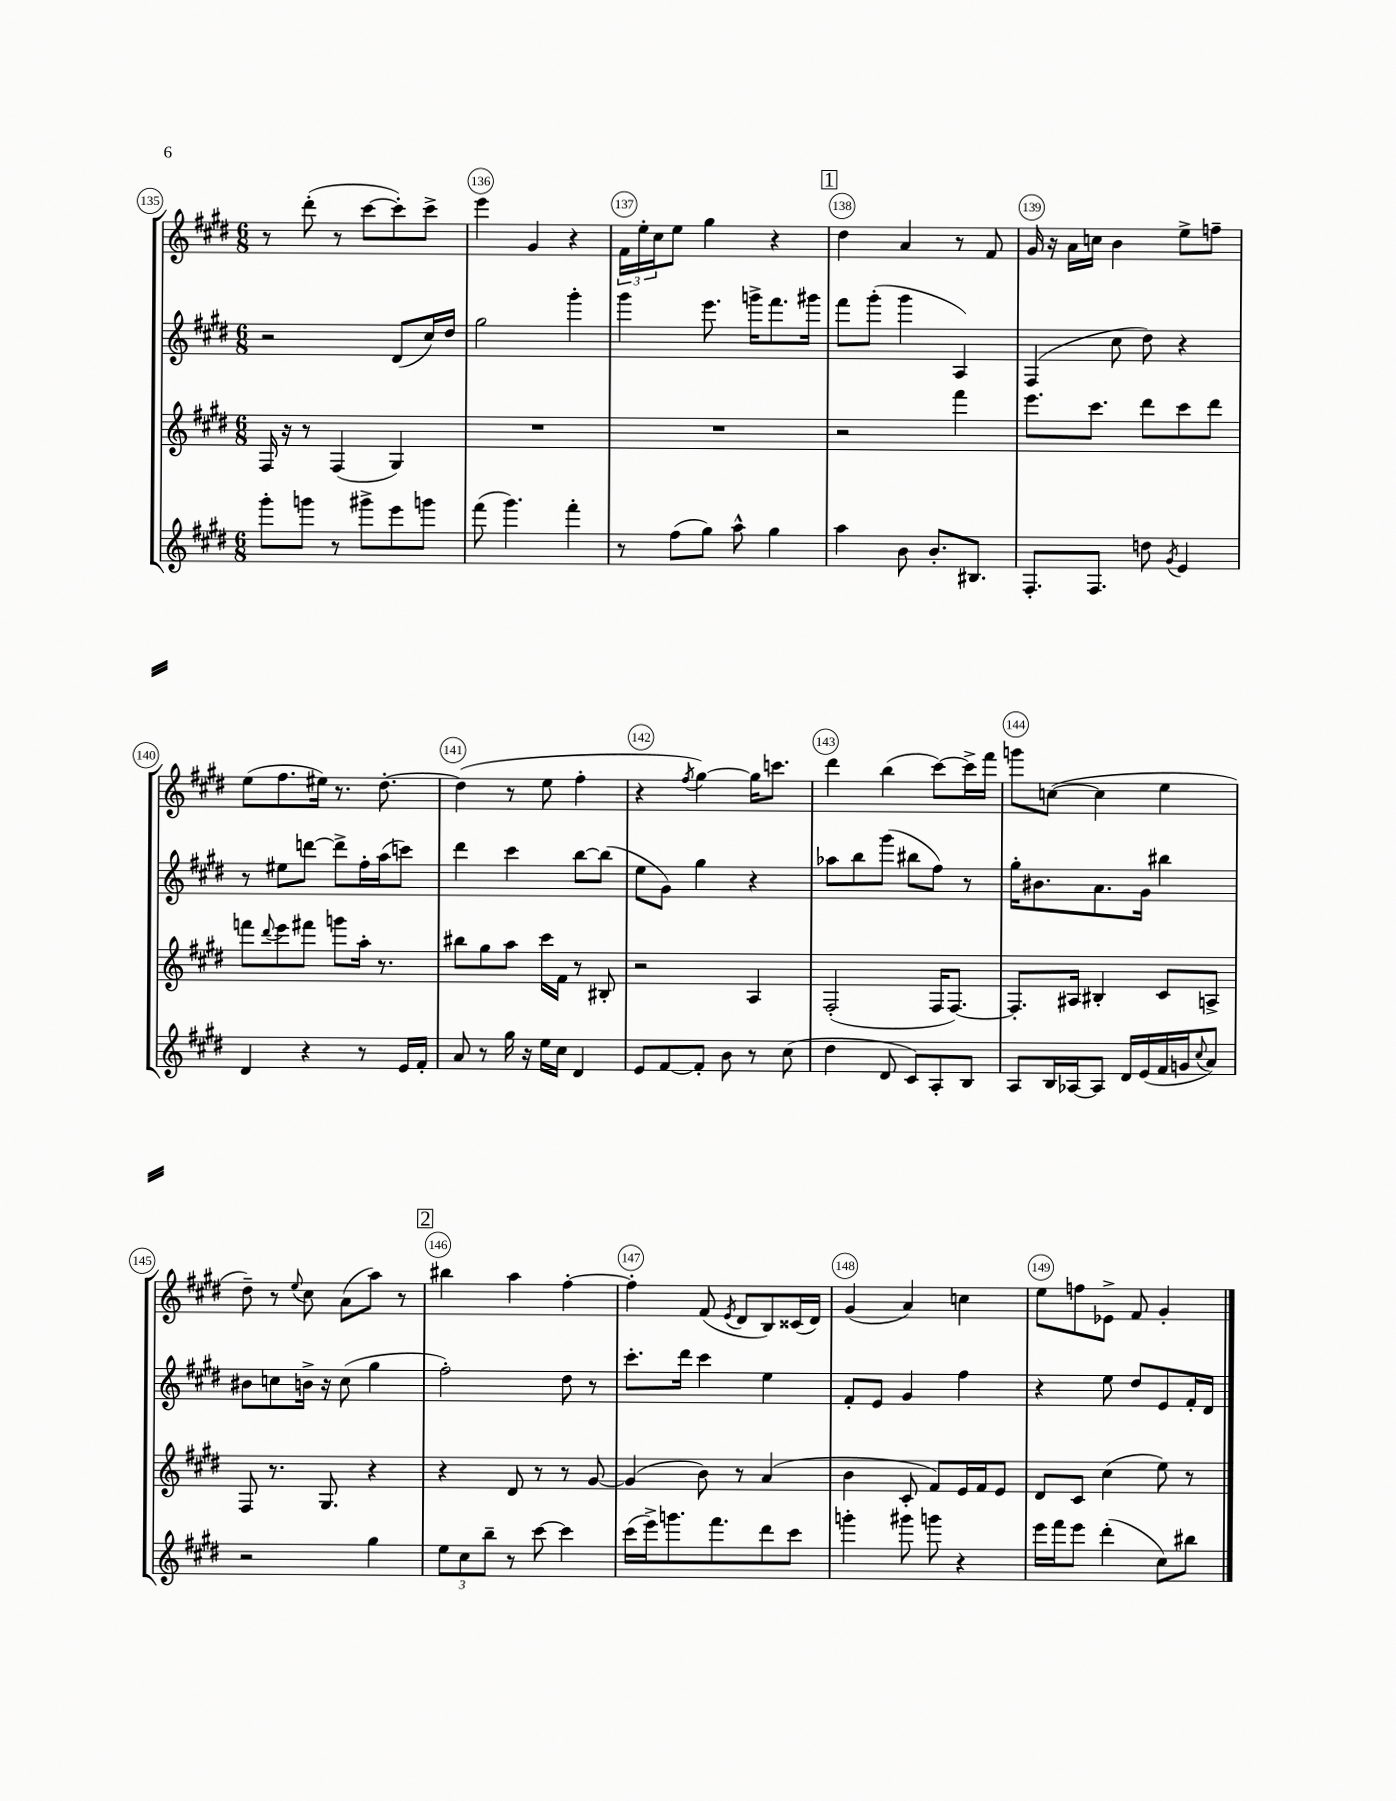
<<
\new StaffGroup <<
\new Staff = "s0" {
    \clef treble \key e \major \numericTimeSignature \time 6/8
    r8 dis'''8-.( r8 cis'''8~ cis'''8-.) cis'''8-> |
    e'''4 gis'4 r4 |
    \tuplet 3/2 { fis'16 e''16-. cis''16 } e''8 gis''4 r4 |
    \mark \markup { \box "1" } dis''4 a'4 r8 fis'8 |
    gis'16 r16 a'16 c''16 b'4 e''8-> f''8-- |
    e''8( fis''8. eis''16) r8. dis''8.~-. |
    dis''4( r8 e''8 fis''4-. |
    r4 \acciaccatura { fis''8 } gis''4~) gis''16 c'''8. |
    dis'''4 b''4( cis'''8~) cis'''16-> fis'''16 |
    g'''8 c''8~( c''4 e''4 |
    dis''8--) r8 \appoggiatura { e''8 } cis''8 a'8( a''8) r8 |
    \mark \markup { \box "2" } bis''4 a''4 fis''4~-. |
    fis''4-. fis'8( \acciaccatura { e'8 } dis'8 b8) cisis'16( dis'16) |
    gis'4( a'4) c''4 |
    e''8 f''8 ees'8-> fis'8 gis'4-. \bar "|." |
}
\new Staff = "s1" {
    \clef treble \key e \major \numericTimeSignature \time 6/8
    r2 dis'8( cis''16) dis''16 |
    gis''2 gis'''4-. |
    gis'''4 e'''8. g'''16-> fis'''8. gis'''16 |
    \mark \markup { \box "1" } fis'''8 gis'''8-.( gis'''4 a4) |
    fis4( cis''8 dis''8) r4 |
    r8 eis''8 d'''8~ d'''8-> fis''16-. a''16( c'''8) |
    dis'''4 cis'''4 b''8~ b''8( |
    e''8 gis'8) gis''4 r4 |
    aes''8 b''8 gis'''8( bis''8 fis''8) r8 |
    gis''16-. bis'8. a'8. gis'16 bis''4 |
    bis'8 c''8 b'16-> r16 c''8( gis''4 |
    \mark \markup { \box "2" } fis''2-.) dis''8 r8 |
    cis'''8.-. dis'''16 cis'''4 e''4 |
    fis'8-. e'8 gis'4 fis''4 |
    r4 e''8 dis''8 e'8 fis'16-. dis'16 \bar "|." |
}
\new Staff = "s2" {
    \clef treble \key e \major \numericTimeSignature \time 6/8
    fis16 r16 r8 fis4( gis4) |
    R2. |
    R2. |
    \mark \markup { \box "1" } r2 fis'''4 |
    e'''8. cis'''8. dis'''8 cis'''8 dis'''8 |
    f'''8 \appoggiatura { dis'''8 } e'''8 fis'''8 g'''8 a''16-. r8. |
    bis''8 gis''8 a''8 cis'''16 fis'16 r8 bis8-. |
    r2 a4 |
    fis2-.( fis16 fis8.~) |
    fis8.-. ais16 bis4-. cis'8 a8-> |
    fis8 r8. gis8. r4 |
    \mark \markup { \box "2" } r4 dis'8 r8 r8 gis'8~ |
    gis'4( b'8) r8 a'4( |
    b'4 cis'8-. fis'8) e'16 fis'16 e'8 |
    dis'8 cis'8 cis''4( e''8) r8 \bar "|." |
}
\new Staff = "s3" {
    \clef treble \key e \major \numericTimeSignature \time 6/8
    gis'''8-. g'''8 r8 gis'''8-> e'''8 g'''8 |
    fis'''8( gis'''4.) fis'''4-. |
    r8 fis''8( gis''8) a''8-^ gis''4 |
    \mark \markup { \box "1" } a''4 b'8 b'8.-. bis8. |
    fis8.-. fis8. d''8 \acciaccatura { gis'8 } e'4 |
    dis'4 r4 r8 e'16 fis'16-. |
    a'8 r8 gis''16 r16 e''16 cis''16 dis'4 |
    e'8 fis'8~ fis'8-. b'8 r8 cis''8( |
    dis''4 dis'8 cis'8) a8-. b8 |
    a8 b16 aes16~ aes8 dis'16 e'16( fis'16 g'16 \appoggiatura { cis''8 } a'8) |
    r2 gis''4 |
    \mark \markup { \box "2" } \tuplet 3/2 { e''8 cis''8 b''8-- } r8 cis'''8~ cis'''4 |
    cis'''16( e'''16->) g'''8. fis'''8. dis'''8 cis'''8 |
    g'''4-. gis'''8 g'''8 r4 |
    e'''16 fis'''16 e'''8 dis'''4-.( cis''8) bis''8 \bar "|." |
}
>>
>>
\layout { \context { \Score currentBarNumber = #135 \override BarNumber.break-visibility = ##(#f #t #t) barNumberVisibility = #all-bar-numbers-visible \override BarNumber.stencil = #(make-stencil-circler 0.1 0.3 ly:text-interface::print) } }
